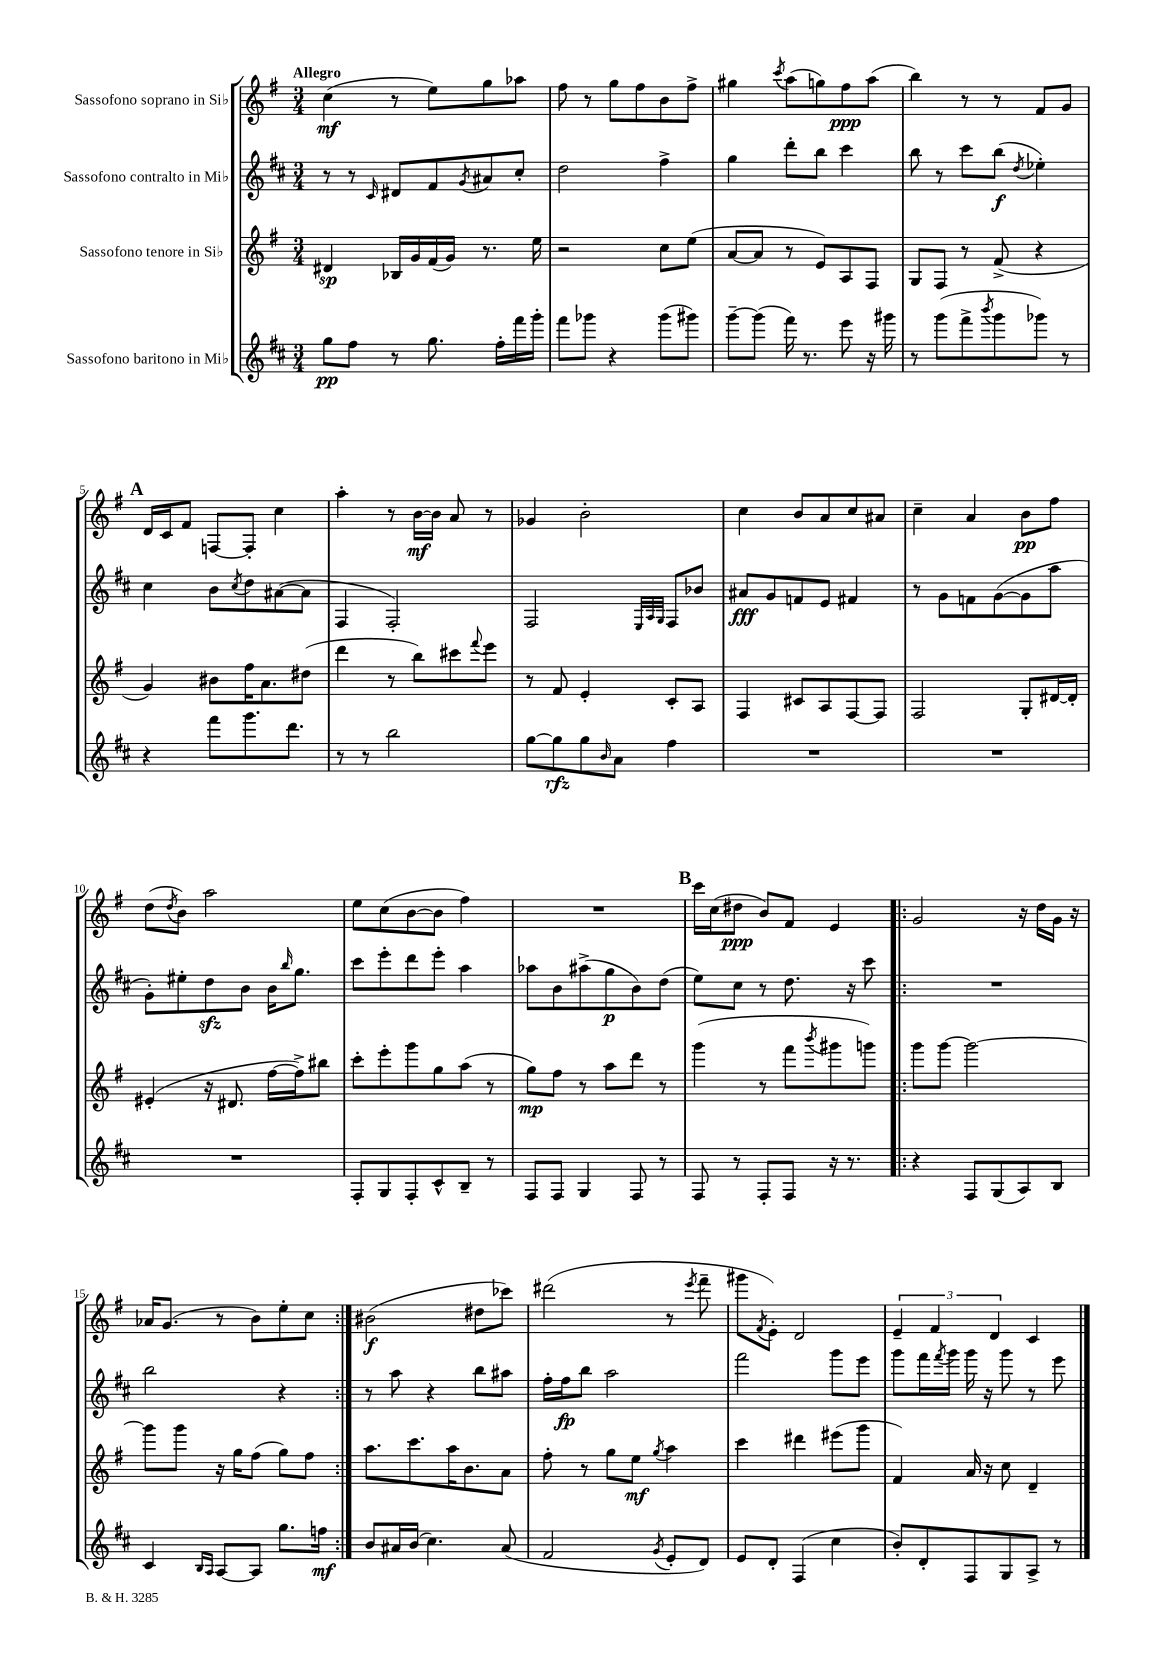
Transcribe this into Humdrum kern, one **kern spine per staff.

**kern	**kern	**kern	**kern
*staff4	*staff3	*staff2	*staff1
*clefG2	*clefG2	*clefG2	*clefG2
*k[f#c#]	*k[f#]	*k[f#c#]	*k[f#]
*M3/4	*M3/4	*M3/4	*M3/4
8gg\L	4d#/	8r	(4cc\
8ff#\J	.	8r	.
.	.	16qqc#/	.
8r	16B-/LL	8d#/L	8r
.	16g/	.	.
8.gg\	(16f#/	8f#/	8ee\L)
.	16g/JJ)	.	.
.	.	8qg/	.
.	8.r	8a#/	8gg\
16ff#'\LL	.	.	.
16fff#\	.	8cc#'/J	8aa-\J
16ggg'\JJ	16ee\	.	.
=	=	=	=
8fff#\L	2r	2dd\	8ff#\
8ggg-\J	.	.	8r
4r	.	.	8gg\L
.	.	.	8ff#\
(8ggg-\L	8cc\L	4ff#^\	8b\
8ggg#\J)	(8ee\J	.	8ff#^\J
=	=	=	=
[8ggg~\L	[8a/L	4gg\	4gg#\
(8ggg\]J	8a/]J	.	.
.	.	.	8qccc/
16fff#\)	8r	8ddd'\L	(8aa\L
8.r	.	.	.
.	8e/L)	8bb\J	8gg\)
8eee\	8A/	4ccc#\	8ff#\
16r	8F#/J	.	(8aa\J
16ggg#\	.	.	.
=	=	=	=
8r	8G/L	8bb\	4bb\)
(8ggg\L	8F#/J	8r	.
8fff#^\	8r	8ccc#\L	8r
8qbbb/	.	.	.
8ggg\	(8f#^/	(8bb\J	8r
.	.	8qdd/	.
8ggg-\J)	4r	4ee-'\)	8f#/L
8r	.	.	8g/J
=	=	=	=
4r	4g/)	4cc#\	16d/LL
.	.	.	16c/J
.	.	.	8f#/J
8fff#\L	8b#\L	8b\L	[8F/L
.	.	8qcc#/	.
8.ggg\	16ff#\K	8dd\	8F'/]J
.	8.a\	.	.
.	.	([8a#\	4cc\
8.ddd\J	.	.	.
.	(8dd#\J	8a#\]J	.
=	=	=	=
8r	4ddd\	4F#/	4aa'\
8r	.	.	.
2bb\	8r	2F#'/)	8r
.	8bb\L)	.	[16b\LL
.	.	.	16b\]JJ
.	8ccc#\	.	8a/
.	8qqfff#/	.	.
.	8eee\J	.	8r
=	=	=	=
[8gg\L	8r	2F#/	4g-/
8gg\]	8f#/	.	.
8gg\	4e'/	.	2b'\
16qqb/	.	.	.
8a\J	.	.	.
.	.	32qqE/LLL	.
.	.	32qqA/	.
.	.	32qqG/JJJ	.
4ff#\	8c'/L	8F#/L	.
.	8A/J	8b-/J	.
=	=	=	=
2.r	4F#/	8a#/L	4cc\
.	.	8g/	.
.	8c#/L	8f/	8b/L
.	8A/	8e/J	8a/
.	[8F#/	4f#/	8cc/
.	8F#/]J	.	8a#/J
=	=	=	=
2.r	2F#/	8r	4cc~\
.	.	8g\L	.
.	.	8f\	4a/
.	.	([8g\	.
.	8G'/L	8g\]	8b\L
.	[16d#/L	8aa\J	8ff#\J
.	16d#'/]JJ	.	.
=	=	=	=
2.r	(4e#'/	8g'\L)	(8dd\L
.	.	.	8qdd/
.	.	8ee#'\	8b\J)
.	16r	8dd\	2aa\
.	8.d#/	.	.
.	.	8b\J	.
.	[16ff#\LL	16b\LK	.
.	.	16qqbb/	.
.	16ff#^\]J)	8.gg\J	.
.	8bb#\J	.	.
=	=	=	=
8F#'/L	8ccc'\L	8ccc#\L	8ee\L
8G/	8eee'\	8eee'\	(8cc\
8F#'/	8ggg\	8ddd\	[8b\
8c#^^/	8gg\	8eee'\J	8b\]J
8B~/J	(8aa\J	4aa\	4ff#\)
8r	8r	.	.
=	=	=	=
8F#/L	8gg\L)	8aa-\L	2.r
8F#/J	8ff#\J	8b\	.
4G/	8r	(8aa#^\	.
.	8aa\L	8gg\	.
8F#/	8ddd\J	8b\)	.
8r	8r	(8dd\J	.
=	=	=	=
8F#/	(4ggg\	8ee\L)	16ccc\LL
.	.	.	(16cc\J
8r	.	8cc#\J	8dd#\J
8F#'/L	8r	8r	8b/L)
8F#/J	8fff#\L	8.dd\	8f#/J
.	8qbbb/	.	.
16r	8ggg#\	.	4e/
8.r	.	16r	.
.	8ggg\J)	8ccc#\	.
=!|:	=!|:	=!|:	=!|:
4r	8ggg\L	2.r	2g/
.	[8ggg\J	.	.
8F#/L	2ggg\_	.	.
(8G/	.	.	.
8A/)	.	.	16r
.	.	.	16dd\LL
8B/J	.	.	16g\JJ
.	.	.	16r
=	=	=	=
4c#/	8ggg\]L	2bb\	16a-/LK
.	.	.	(8.g/J
.	8ggg\J	.	.
16qqB/LL	.	.	.
16qqA/JJ	.	.	.
[8A/L	16r	.	8r
.	16gg\LK	.	.
8A/]J	(8ff#\J	.	8b\L)
8.gg\L	8gg\L)	4r	8ee'\
.	8ff#\J	.	8cc\J
16ff\Jk	.	.	.
=:|!	=:|!	=:|!	=:|!
8b/L	8.aa\L	8r	(2b#\
16a#/L	.	8aa\	.
(16b/JJ	8.ccc\	.	.
4.cc#\)	.	4r	.
.	16aa\K	.	.
.	8.b\	.	.
.	.	8bb\L	8dd#\L
(8a#/	8a\J	8aa#\J	8ccc-\J)
=	=	=	=
2f#/	8ff#'\	16ff#'\LL	(2ddd#\
.	.	16ff#\J	.
.	8r	8bb\J	.
.	8gg\L	2aa\	.
.	8ee\J	.	.
8qg/	8qgg/	.	.
8e'/L	4aa\	.	8r
.	.	.	8qeee/
8d/J)	.	.	8fff#~\
=	=	=	=
8e/L	4ccc\	2fff#\	8ggg#\L
.	.	.	8qf#/
8d'/J	.	.	8e'\J)
(4F#/	4ddd#\	.	2d/
4cc#\	(8eee#\L	8ggg\L	.
.	8ggg\J	8eee\J	.
=	=	=	=
8b'/L)	4f#/)	8ggg\L	6e~/
8d'/	.	16fff#\L	.
.	.	.	6f#/
.	.	8qfff#/	.
.	.	16ggg\JJ	.
8F#/	16a/	16ggg\	.
.	16r	16r	.
.	.	.	6d/
8G/	8cc\	8ggg\	.
8A^/J	4d~/	8r	4c/
8r	.	8eee\	.
==	==	==	==
*-	*-	*-	*-
